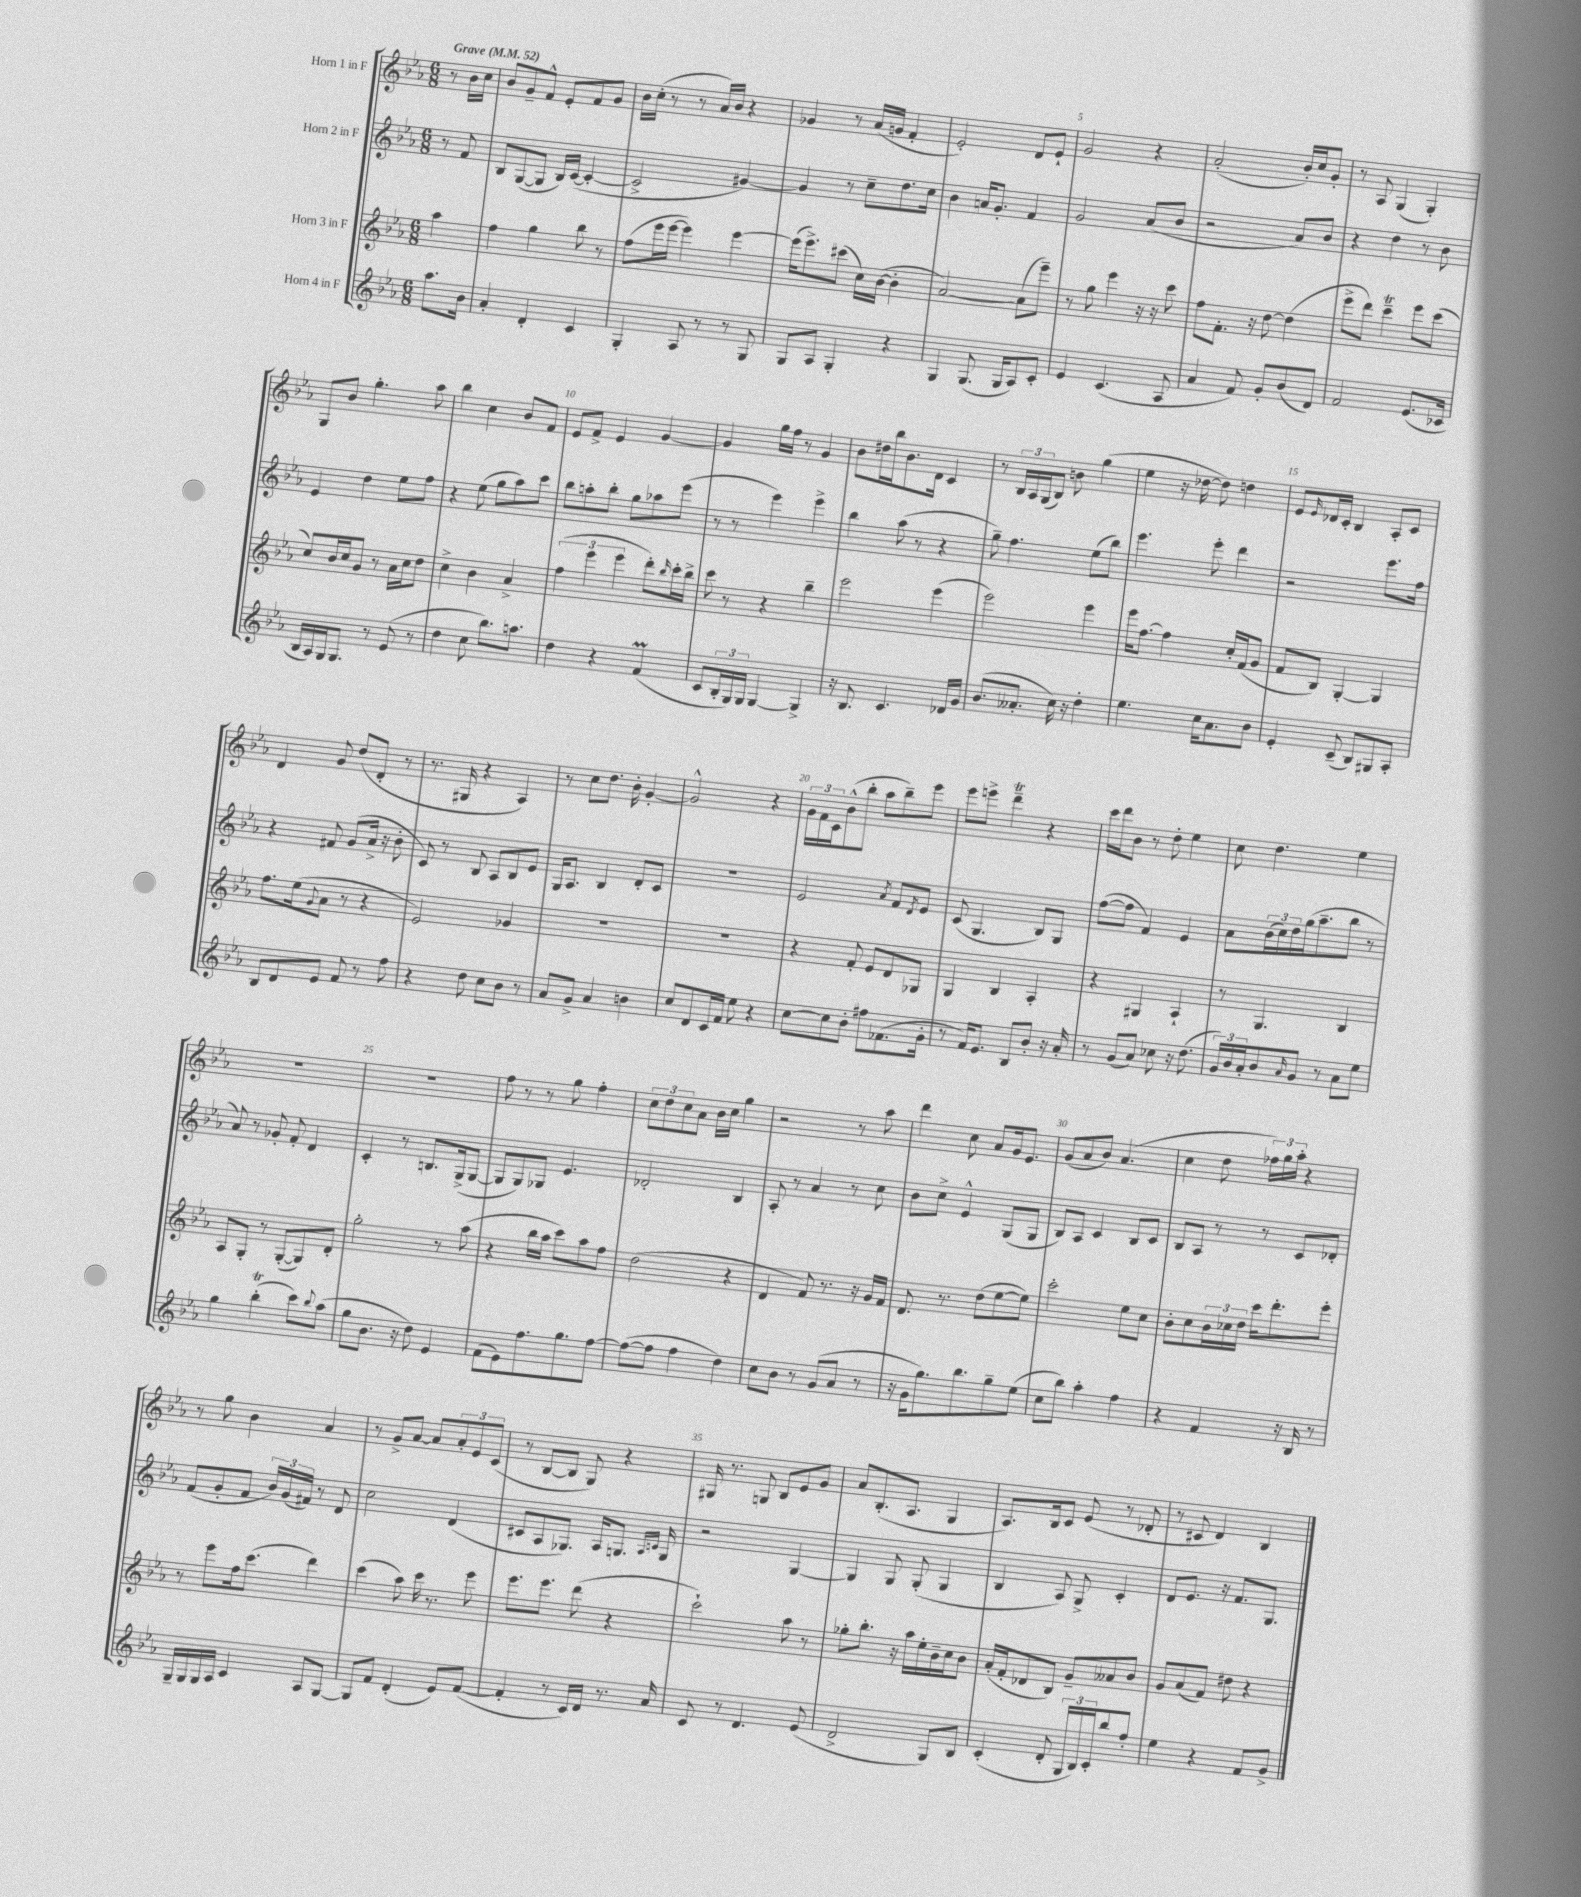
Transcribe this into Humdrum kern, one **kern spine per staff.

**kern	**kern	**kern	**kern
*staff4	*staff3	*staff2	*staff1
*clefG2	*clefG2	*clefG2	*clefG2
*k[b-e-a-]	*k[b-e-a-]	*k[b-e-a-]	*k[b-e-a-]
*M6/8	*M6/8	*M6/8	*M6/8
*MM52	*MM52	*MM52	*MM52
8.aa-\L	4aa-\	8r	8r
.	.	8f/	16b-\LL
16b-\Jk	.	.	16cc\JJ
=	=	=	=
4a-'/	4ff\	8B-/L	8b-/L
.	.	([8G/	8g~/
4d'/	4gg\	8G/]J	8f^^/J
.	.	16B-/LL)	8e-'/L
.	.	([16c/JJ	.
4c/	8bb-\	4c'/_	8f/
.	8r	.	8g/J
=	=	=	=
4G'/	(8ff\L	2c^/]	16b-\LL
.	.	.	(16cc'\JJ
.	16eee-\L	.	8r
.	[16eee-\JJ	.	.
8A-/	4eee-\])	.	8r
8r	.	.	16a-/LL)
.	.	.	16b-/JJ
8r	[4eee-\	[4g#/)	4r
8G/	.	.	.
=	=	=	=
8G/L	(16eee-\]LK	4g#/]	4g-/
.	8.eee-^\)	.	.
8A-/J	.	.	.
4G'/	(8ccc#\J	8r	8r
.	16cc\LL)	8cc~\L	(16a-/LL
.	([16b-\JJ	.	16g/JJ
4r	4b-'\]	8.dd\	4f'/
.	.	16cc\Jk	.
=	=	=	=
4G/	[2a-/)	4b-\	2e-'/)
(8.G/	.	16a/LK	.
.	.	8.g'/J	.
16G/LK	.	.	.
8A-/)	(8a-\]L	4f/	8d/L
8c'/J	8eee-~\J)	.	8e-`/J
=	=	=	=
4e-/	8r	2g/	2g/
.	8gg\	.	.
(4.c/	4eee-\	.	.
.	16r	(8a-/L	4r
.	16r	.	.
8A-/	8ccc\	8b-/J	.
=	=	=	=
4a-/	8ff\L	2r	(2a-'/
.	8.f'\J	.	.
8f/)	.	.	.
.	16r	.	.
8g'/L	[8dd\	.	.
(8b-/	(4dd\]	8a-/L)	16b-'/LL)
.	.	.	16cc/J
8d/J)	.	8b-/J	8g'/J
=	=	=	=
2f/	8eee-^\L	4r	8r
.	8ddd\J)	.	8A-/
.	4ccc~\	4dd\	(4G/
(8.e-/L	8eee-\L	8r	4G'/)
.	(8ccc\J	8b-\	.
16c-/Jk	.	.	.
=	=	=	=
16B-/LL	8cc/L)	4e-/	8G/L
16A-/)	.	.	.
16G/J	16b-/L	.	8b-/J
8.G/J	16cc/J	.	.
.	8g/J	4dd\	4.gg'\
8r	8r	.	.
(8e-/	16a-\LL	8ee-\L	.
.	16cc\J	.	.
8r	8dd\J	8ff\J	8aa-\
=	=	=	=
4dd\	4cc^\	4r	4bb-\
8cc\	4b-\	(8ee-\	4cc\
8.bb-\L)	.	8gg\L	.
.	4a-^/	8aa-\)	8b-/L
8.aa\J	.	.	.
.	.	8ccc\J	8f/J
=	=	=	=
4dd\	(6ff\	8bb-\L	8e-/L
.	.	8aa'\	8f^/J
.	6eee-\	.	.
4r	.	8bb-'\J	4e-/
.	6eee-\	.	.
.	.	8gg\L	.
(4f/	8ddd'\L)	8aa-\	[4g/
.	16qqbb-/	.	.
.	16ccc'\L	(8eee-\J	.
.	16bb-^\JJ	.	.
=	=	=	=
8c/L	8ccc\	8r	4g/]
24B-'/L	8r	8r	.
24G/)	.	.	.
24G/JJ	.	.	.
[4G/	4r	4eee-\)	16gg\LL
.	.	.	16ff\JJ
.	.	.	8r
4G^/]	4bb-~\	4eee-^\	4g/
=	=	=	=
16r	2eee-\	4bb-\	8b-\L
8.B-/	.	.	.
.	.	.	16dd#\L
.	.	.	16bb-\J
4.c/	.	(8aa-\	8.b-\
.	.	8r	.
.	.	.	16d\Jk
.	(4eee-\	4r	4c/
16d-/LL	.	.	.
16g/JJ	.	.	.
=	=	=	=
(8.b-/L	2eee-\)	8gg~\)	8r
.	.	4.ff\	24B-/LL
.	.	.	24A-/
8.a--'/J	.	.	.
.	.	.	(24G/J
.	.	.	8B-/J)
16cc\)	.	.	8b\
16r	.	.	.
4dd'\	4eee-\	(8ee-\L	(4gg\
.	.	8bb-\J)	.
=	=	=	=
4.ee-\	16eee-\LK	4.eee-\	4ee-\
.	[8.ff\J	.	.
.	4ff\]	.	16r
.	.	.	[16dd-\
16cc\LK	.	8eee-'\	8dd-\])
8.a-\	.	.	.
.	16cc'/LL	4ddd\	4dd\
.	(16f/J	.	.
8b-\J	8g/J	.	.
=	=	=	=
4e-'/	8f/L	2r	8e-/L
.	.	.	16qqe-/
.	8B-/J)	.	16d-/L
.	.	.	16c'/JJ
(8c~/	[4G'/	.	4B-/
8B-/L)	.	.	.
8G#/	4G/]	8.eee-\L	8A-'/L
8A-'/J	.	.	8c/J
.	.	16ff\Jk	.
=	=	=	=
8B-/L	8.ff\L	4r	4d/
8d/	.	.	.
.	(16ee-\k	.	.
.	8qqg/	.	.
8e-/J	8a-\J	8f#/	8g/
8f/	8r	(8g/L	(8dd/L
8r	4r	16a-^/Jk	8d'/J
.	.	16r	.
8ff\	.	8b-'\	8r
=	=	=	=
4r	2e-/)	8c/)	8.r
.	.	8r	.
.	.	.	16G#/
8dd\	.	8B-/	4r
8cc\L	.	8A-/L	.
8b-\J	4g-/	8B-/	4A-/)
8r	.	8e-/J	.
=	=	=	=
8a-/L	2.r	16G/LK	8r
.	.	8.A-/J	.
8g^/J	.	.	8cc\L
4a-/	.	4B-/	8.dd\J
.	.	.	16b-'\
4b\	.	8d'/L	[4g'/
.	.	8c/J	.
=	=	=	=
8cc/L	2.r	2.r	2g^^/]
8d/	.	.	.
16c/L	.	.	.
16f/JJ	.	.	.
8ee-\	.	.	.
4r	.	.	4r
=	=	=	=
[8cc\L	4r	2e-/	24g\LL
.	.	.	24f\
.	.	.	24c\J
8cc\]	.	.	(8b-^^\
8b-'\J	8f'/	.	8bb-'\J
8ff#\L	8e-/L	.	8aa-\L
.	.	8qa-/	.
(8.f-\	8d/	8f/L	8bb-~\)
.	.	8qd/	.
.	8G-/J	8e-/J	8eee-\J
16g'\Jk	.	.	.
=	=	=	=
8r	4G/	(8c/	8eee-\L
16f/LK)	.	4.G/	8eee^\J
8.e-/J	.	.	.
.	4B-/	.	4ddd~\
8B-/L	.	.	.
8b-'/J	4A-'/	8B-/L)	4r
16r	.	8G/J	.
16a-'/	.	.	.
=	=	=	=
8r	4r	([8ff\L	16ccc\LL
.	.	.	16ddd\J
(8g/L	.	8ff\]J	8b-\J
8a-/J)	4G#/	4f/)	8r
8cc-\	.	.	8dd'\
16r	4A-`/	4e-/	4ee-\
(8.dd\	.	.	.
=	=	=	=
24g/LL)	8r	8a-\L	8cc\
24b-/	.	.	.
24a-'/J	.	.	.
8b-/	4.G/	(24b-\L	4.dd\
.	.	24cc\)	.
.	.	24dd\	.
16qqa-/	.	.	.
8g/J	.	(16gg\J	.
.	.	8.aa-~\	.
8r	.	.	.
8a-\L	4B-/	8bb-\J	4ee-\
8ee-\J	.	8r	.
=	=	=	=
4gg\	8A-/L	8a-/)	2.r
.	8G'/J	8r	.
(4bb-'\	8r	8g-'/	.
.	([8G'/L	8f'/	.
8ccc\L)	8G/])	4d/	.
8qqbb-/	.	.	.
(8aa-\J	8d'/J	.	.
=	=	=	=
8gg\L	2gg'\	4c'/	2.r
8.b-\J	.	.	.
.	.	8r	.
16r	.	.	.
8dd\)	.	8.B/L	.
4e-/	8r	.	.
.	.	(16G^/k	.
.	(8aa-\	[8G/J	.
=	=	=	=
(8f\L	4r	8G/]L	8ff\
8e-\)	.	8G/)	8r
8.ff\	16bb-\LL	8G-/J	8r
.	16aa-\JJ	.	.
.	8ccc\L)	4.e-/	8gg\
8.gg\	.	.	.
.	8aa-\	.	4ff'\
[8ff\J	8ff\J	.	.
=	=	=	=
(8ff\_L	(2dd\	2d-'/	12cc\L
.	.	.	12dd\
8ff\]J	.	.	.
.	.	.	12cc\
4ff\	.	.	8a-\J
.	.	.	16b-\LL
.	.	.	16cc\JJ
4dd\)	4r	4B-/	4gg\
=	=	=	=
8cc\L	4d/	8A-'/	2r
8b-\J	.	8r	.
8r	8f/)	4a-/	.
(8g/L	8.r	.	.
8a-/J	.	8r	8r
.	16r	.	.
8r	16g/LL	8cc\	8aa-\
.	16f/JJ	.	.
=	=	=	=
16r	8.d/	8b-\L	4ddd\
16g\LK	.	.	.
8.gg\)	.	8cc^\J	.
.	8.r	.	.
.	.	4e-^^/	8cc\
8.bb-\	.	.	.
.	(8dd\L	.	8a-/L
8gg~\	[8ee-\	(8G/L	16g/k
.	.	.	8.e-/J
(8ee-\J	8ee-\]J)	8G/J	.
=	=	=	=
8cc\L	2ccc'\	8B-/L)	(8g/L
8bb-\J)	.	8A-/J	8a-/
4aa-'\	.	4c/	8b-/J)
.	.	.	(4.a-/
4ff\	8ee-\L	8B-/L	.
.	8cc\J	8c/J	.
=	=	=	=
4r	8b-'\L	8B-/L	4cc\
.	8cc\	8A-/J	.
4f/	24b-\L	8r	8dd\
.	24cc-\	.	.
.	24dd\JJ	.	.
.	16ccc\LK	8r	24ff-\LL)
.	.	.	24gg\
.	8.ddd'\	.	.
.	.	.	24aa-'\JJ
16r	.	8c/L	4r
16B-/	.	.	.
8r	8eee-'\J	8d-'/J	.
=	=	=	=
16G~/LL	8r	(8f/L	8r
16G/	.	.	.
16G/	8eee-\L	8g'/	8gg\
16A-/JJ	.	.	.
4c/	16ff\k	8f/J	4b-\
.	(8.ccc\J	.	.
.	.	24b-/LL)	.
.	.	(24g/	.
.	.	24f#/JJ)	.
8A-/L	4ddd\)	8r	4a-/
[8G/J	.	8d/	.
=	=	=	=
8G/]L	(4ccc\	2cc\	8r
8f/J	.	.	8g^/L
(4d'/	8aa-\)	.	[8a-/J
.	16ccc\	.	8a-/]L
.	8.r	.	.
8e-/L)	.	(4d/	12a-'/
.	.	.	12e-/
([8f/J	8eee-\	.	.
.	.	.	(12c/J
=	=	=	=
4f'/]	8.eee-\L	8c#/L	8r
.	.	8A-/	[8B-/L
.	8.eee-\J	.	.
8r	.	8.G-/J)	8B-/]J
16c/LL)	(8ddd\	.	8G/)
16d/JJ	.	16A-/LK	.
8.r	4r	8.G/J	4r
.	.	16qqA-/LL	.
.	.	16qqc/JJ	.
16a-/	.	16G/	.
=	=	=	=
8c/	2ccc`\)	2r	16G#/
.	.	.	8.r
8r	.	.	.
4.d/	.	.	8G/
.	.	.	8B-/L
.	8aa-\	[4G/	8e-/
(8e-/	8r	.	8g/J
=	=	=	=
2d^/	8gg-'\L	4G/]	8a-/L
.	8.bb-'\J	.	(8.B-'/
.	.	8G/	.
.	16r	.	8.A-/J
.	16aa-\LL	(8G'/	.
.	16ee-'\	.	.
8G/L)	16b-~\	4G/	4G/
.	16cc\J	.	.
8B-/J	8b-\J	.	.
=	=	=	=
(4c'/	(16a-'/LL	4B-/	8.A-/L)
.	16f'/J	.	.
.	8d-/	.	.
.	.	.	16B-/k
8d'/	8B-/J)	8A-/)	8c/J
24G/LL	8g~/L	8G^/	(8e-/
24B-/)	.	.	.
24c'/J	.	.	.
8bb-/	8a--/	4c'/	8r
8ff'/J	8b-/J	.	8d-'/
=	=	=	=
4ee-\	8g/L	8d/L	8r
.	(8a-/	8.e-/J	8c#/
4r	8f/J)	.	4d/)
.	.	16r	.
.	8dd#\	8.f/L	.
8f/L	4r	.	4B-/
.	.	8.G/J	.
8g^/J	.	.	.
==	==	==	==
*-	*-	*-	*-
